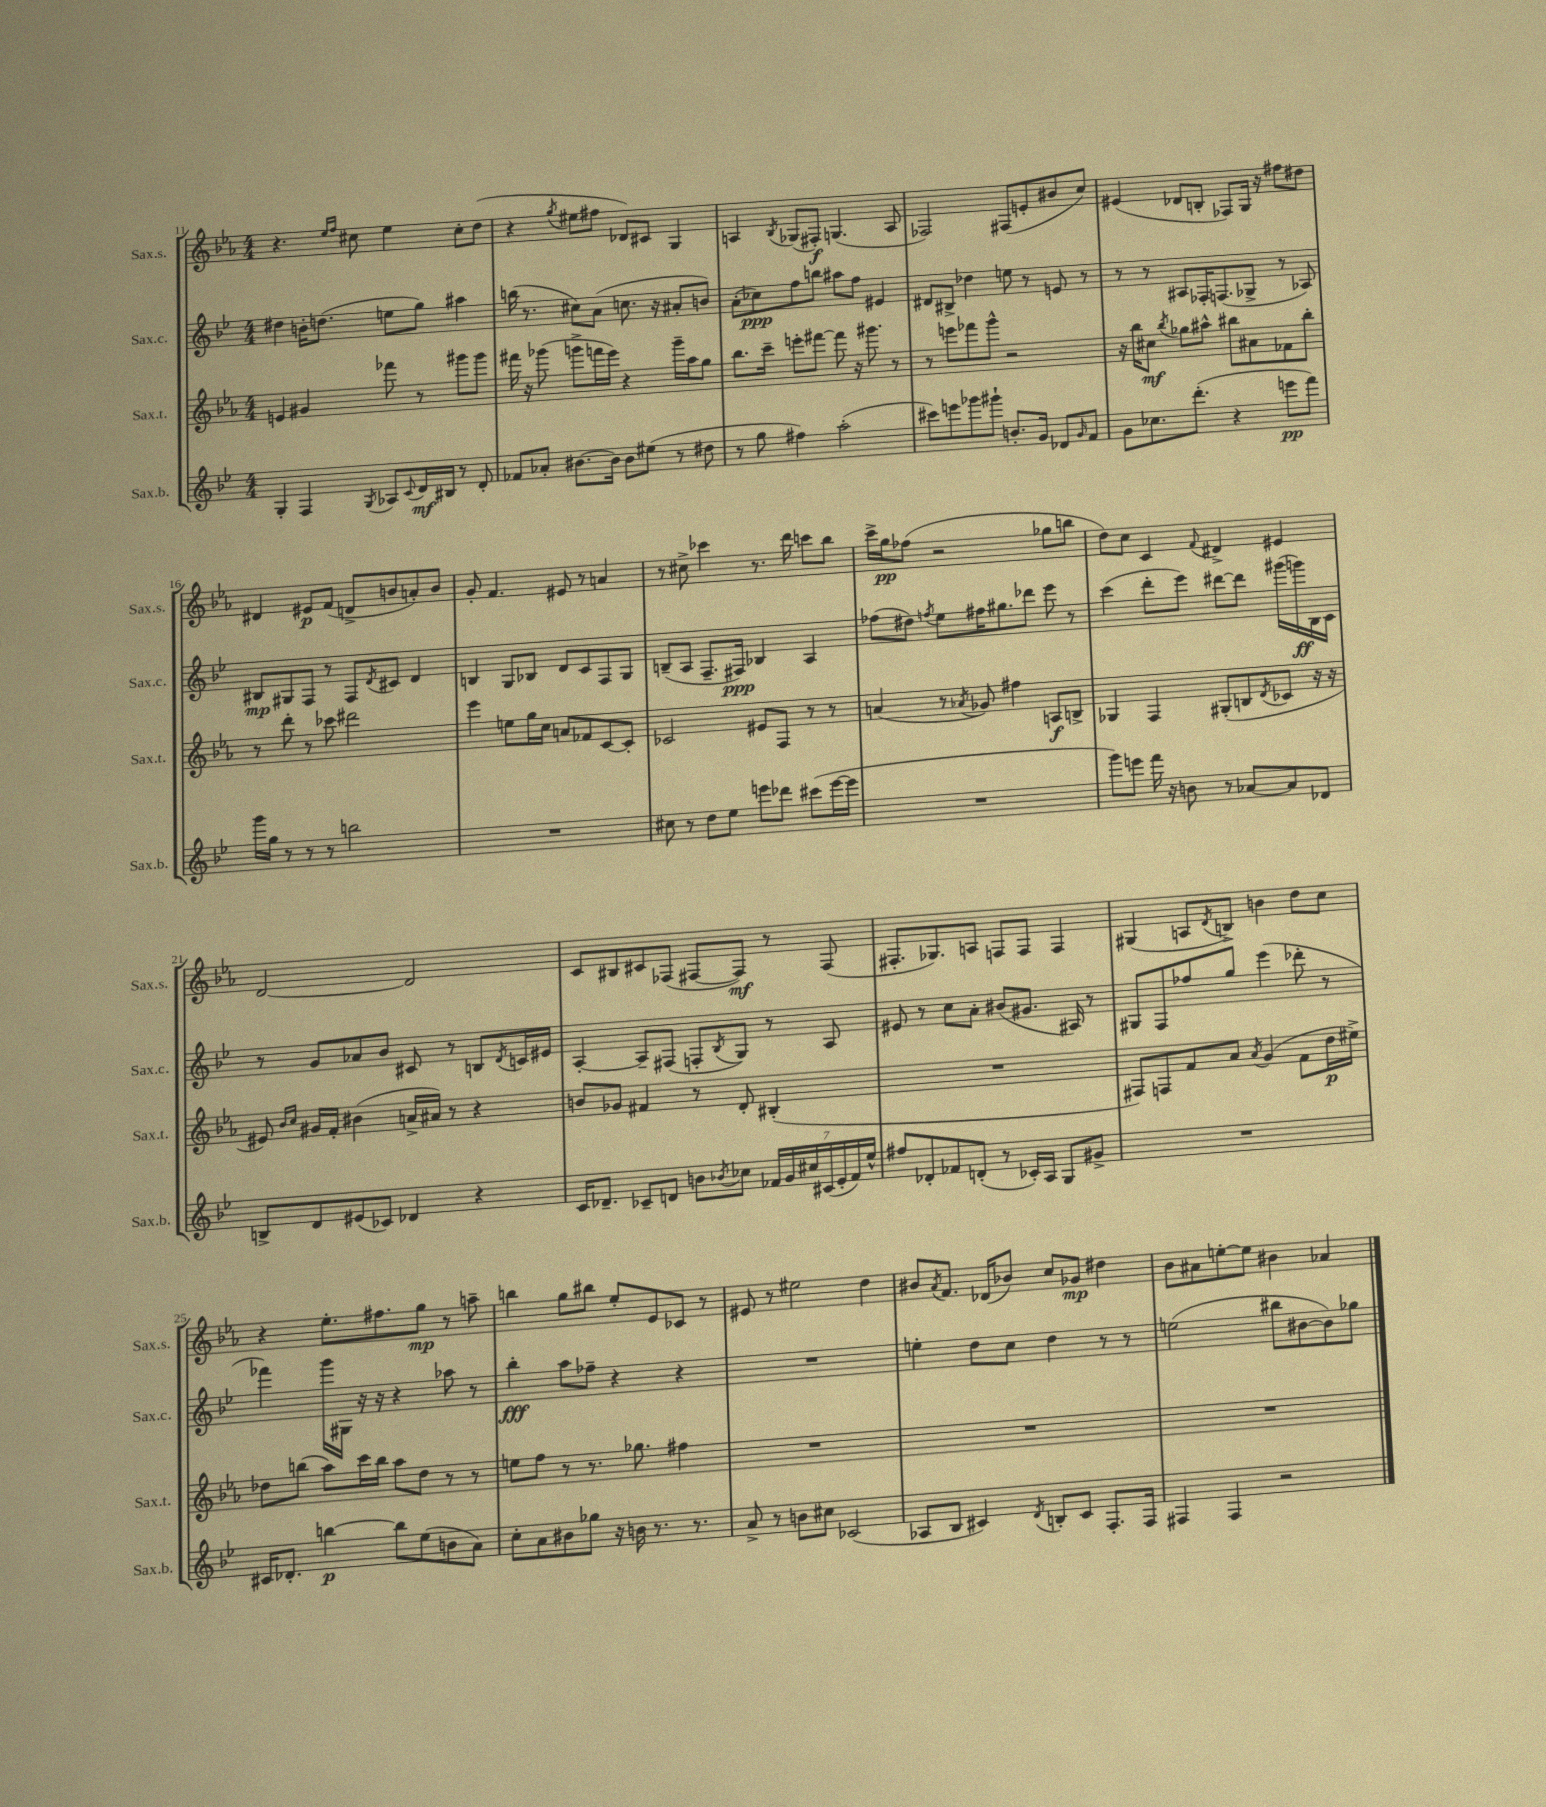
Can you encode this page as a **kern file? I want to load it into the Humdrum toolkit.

**kern	**dynam	**kern	**dynam	**kern	**dynam	**kern	**dynam
*part4	*part4	*part3	*part3	*part2	*part2	*part1	*part1
*staff4	*staff4	*staff3	*staff3	*staff2	*staff2	*staff1	*staff1
*I"Sax.b.	*	*I"Sax.t.	*	*I"Sax.c.	*	*I"Sax.s.	*
*I'Sax.b.	*	*I'Sax.t.	*	*I'Sax.c.	*	*I'Sax.s.	*
*clefG2	*	*clefG2	*	*clefG2	*	*clefG2	*
*k[b-e-]	*	*k[b-e-a-]	*	*k[b-e-]	*	*k[b-e-a-]	*
*M4/4	*	*M4/4	*	*M4/4	*	*M4/4	*
=11	=11	=11	=11	=11	=11	=11	=11
4G'/	.	4en/	.	4dd#X\	.	4.r	.
4F/	.	4g#X/	.	16bn'\KL	.	.	.
.	.	.	.	(8.ddn\J	.	.	.
.	.	.	.	.	.	16qqee-/LL	.
.	.	.	.	.	.	16qqff/JJ	.
.	.	.	.	.	.	8cc#X\	.
8qG/	.	.	.	.	.	.	.
8A-X/L	.	8fff-X\	.	8een\L	.	4ee-\	.
8qqc/	.	.	.	.	.	.	.
16d/L	mf	8r	.	8gg\J)	.	.	.
16B#X/JJ	.	.	.	.	.	.	.
8r	.	8ggg#X\L	.	4aa#X\	.	8cc#'\L	.
8d'/	.	8ggg#\J	.	.	.	(8dd\J	.
=12	=12	=12	=12	=12	=12	=12	=12
8f-X/L	.	16fff#X\	.	(16bbn\	.	4r	.
.	.	16r	.	8.r	.	.	.
8a-X'/J	.	(8ggg-X\	.	.	.	.	.
.	.	.	.	.	.	8qgg/	.
[8.b#X\L	.	8gggn^\L	.	8cc#X\L)	.	8ee#X\L	.
.	.	16fffn\L	.	(8a\J	.	8ff#X\J	.
16b#\Jk]	.	16eee-\JJ)	.	.	.	.	.
8b#\L	.	4r	.	8.ccn\	.	8d-X/L)	.
(8ee#X\J	.	.	.	.	.	8c#X/J	.
.	.	.	.	16r	.	.	.
8r	.	16ggg~\LL	.	8a#X'/L	.	4G/	.
.	.	16aa-\J	.	.	.	.	.
8dd#X\	.	8gg\J	.	8bn/J)	.	.	.
=13	=13	=13	=13	=13	=13	=13	=13
8r	.	8.bb-\L	.	(8a'\L	.	4An/	.
8gg\	.	.	.	8cc-X\)	ppp	.	.
.	.	16ccc~\Jk	.	.	.	.	.
.	.	.	.	.	.	8qB-/	.
4ff#X\)	.	8eeen'\L	.	8ff\	.	(8G-X/L	.
.	.	[8fff#X\J	.	8bbn\J	.	8F#X'/J)	f
(2aa'\	.	8fff#\]	.	8aa#X\L	.	(4.Gn/	.
.	.	16r	.	8ff\J	.	.	.
.	.	8.ggg#X\	.	.	.	.	.
.	.	.	.	4e#X/	.	.	.
.	.	8r	.	.	.	8A/	.
=14	=14	=14	=14	=14	=14	=14	=14
8ccc#X\L)	.	8r	.	8d#X/L	.	2F-X/)	.
8eeen\	.	8eeen\L	.	8B#X^/J	.	.	.
8ggg-X\	.	8fff-X\	.	4dd-X\	.	.	.
8ggg#X`\J	.	8ggg^^\J	.	.	.	.	.
8.bn'/L	.	2r	.	8een\	.	(8F#X/L	.
.	.	.	.	8r	.	8en'/	.
16g/Jk	.	.	.	.	.	.	.
8d-X/L	.	.	.	8en/	.	8b#X/	.
16qqg/	.	.	.	.	.	.	.
8f/J	.	.	.	8r	.	8cc/J)	.
=15	=15	=15	=15	=15	=15	=15	=15
8g\L	.	16r	.	8r	.	(4e#X/	.
.	.	16bb-\KL	.	.	.	.	.
8.cc-X\	.	8cc#X\J	mf	8r	.	.	.
.	.	8qbb-/	.	.	.	.	.
.	.	8gg-X\L	.	8A#X/L	.	8d-X/L	.
(8.ddd'\J	.	.	.	.	.	.	.
.	.	8aa#X^^\J	.	16F-X'/K	.	8Bn'/J	.
.	.	.	.	(8.Fn/	.	.	.
4r	.	8bb#X\L	.	.	.	8F-X/L)	.
.	.	8a#X\	.	8G-X^/J	.	16G/Jk	.
.	.	.	.	.	.	16r	.
8eeen\L	pp	8f-X\	.	8r	.	8ff#X\L	.
8fff\J)	.	8bb#'\J	.	8A-X/)	.	8dd#X\J	.
!!LO:LB:g=z
=16	=16	=16	=16	=16	=16	=16	=16
16ggg\LL	.	8r	.	8B#X/L	mp	4d#X/	.
16gg\JJ	.	.	.	.	.	.	.
8r	.	8ddd'\	.	8G#X/	.	.	.
8r	.	8r	.	8F/J	.	8e#X/L	p
8r	.	8ccc-X\	.	8r	.	(8f/J	.
2bbn\	.	2ddd#X\	.	8F/L	.	8dn^/L	.
.	.	.	.	8qd/	.	.	.
.	.	.	.	8c#X/J	.	8bn/	.
.	.	.	.	4d/	.	8an'/)	.
.	.	.	.	.	.	8b/J	.
=17	=17	=17	=17	=17	=17	=17	=17
1r	.	4eee-\	.	4Bn/	.	8g'/	.
.	.	.	.	.	.	4.f/	.
.	.	8een\L	.	8G/L	.	.	.
.	.	16gg\L	.	8B-X/J	.	.	.
.	.	16cc\JJ	.	.	.	.	.
.	.	8an/L	.	8d/L	.	8e#X/	.
.	.	8f-X/	.	8c/	.	8r	.
.	.	[8c/	.	8F/	.	4an/	.
.	.	8c'/J]	.	8G/J	.	.	.
=18	=18	=18	=18	=18	=18	=18	=18
8cc#X\	.	2c-X/	.	(8Bn~/L	.	8r	.
8r	.	.	.	8A/J	.	8cc#X^\	.
8dd\L	.	.	.	8.F~/L	.	4ccc-X\	.
8ee-\J	.	.	.	.	.	.	.
.	.	.	.	16F#X/Jk)	ppp	.	.
8eeen\L	.	8e#X/L	.	4B-X/	.	8.r	.
8ddd-X\J	.	8F/J	.	.	.	.	.
.	.	.	.	.	.	16ddd\	.
(8ccc#X\L	.	8r	.	4A/	.	8cccn\L	.
[16eee\L	.	8r	.	.	.	8bb-\J	.
16eee\JJ]	.	.	.	.	.	.	.
=19	=19	=19	=19	=19	=19	=19	=19
1r	.	(4an/	.	(8ff-X\L	.	16ccc^\LL	.
.	.	.	.	.	.	16gg\J	pp
.	.	.	.	8dd#X\J)	.	(8ff-X\J	.
.	.	.	.	8qffn/	.	.	.
.	.	8r	.	8ee-\L	.	2r	.
.	.	8qa-X/	.	.	.	.	.
.	.	8g-X/)	.	16ff#X\K	.	.	.
.	.	.	.	8.gg#X\	.	.	.
.	.	4ff#X\	.	.	.	.	.
.	.	.	.	8ddd-X\J	.	.	.
.	.	8An/L	f	8eee-\	.	8gg-X\L	.
.	.	8Bn^/J	.	8r	.	8bbn\J	.
=20	=20	=20	=20	=20	=20	=20	=20
8ggg\L)	.	4G-X/	.	(4ccc\	.	8dd\L)	.
8eeen\J	.	.	.	.	.	8cc\J	.
16fff\	.	4F/	.	8ddd'\L	.	4c/	.
16r	.	.	.	.	.	.	.
8bn\	.	.	.	8eee-\J)	.	.	.
.	.	.	.	.	.	8qqf/	.
8r	.	(8G#X'/L	.	[8ddd#X\L	.	4d#X^/	.
[8a-X/L	.	8Bn/	.	8ddd#\J]	.	.	.
.	.	8qd/	.	.	.	.	.
8a-/]	.	8c-X/J	.	(16ggg#X\LL	.	4e#X/	.
.	.	.	.	16gggn\)	ff	.	.
8d-X/J	.	16r	.	16B-\	.	.	.
.	.	16r	.	16c\JJ	.	.	.
!!LO:LB:g=z
=21	=21	=21	=21	=21	=21	=21	=21
8Bn^/L	.	8e#X/)	.	8r	.	[2d/	.
.	.	16qqb-/LL	.	.	.	.	.
.	.	16qqcc/JJ	.	.	.	.	.
8d/	.	16g#X/LL	.	8g/L	.	.	.
.	.	16f'/JJ	.	.	.	.	.
(8e#X/	.	(4b#X\	.	8a-X/	.	.	.
8c-X/J)	.	.	.	8b-/J	.	.	.
4d-X/	.	16an^/LL	.	8c#X/	.	2d/]	.
.	.	16a#X/JJ)	.	.	.	.	.
.	.	8r	.	8r	.	.	.
4r	.	4r	.	8Bn/L	.	.	.
.	.	.	.	8qd/	.	.	.
.	.	.	.	16cn/L	.	.	.
.	.	.	.	16e#X/JJ	.	.	.
=22	=22	=22	=22	=22	=22	=22	=22
16c/KL	.	8bn/L	.	[4A'/	.	8c/L	.
8.d-X~/J	.	.	.	.	.	.	.
.	.	8g-X/J	.	.	.	8B#X/	.
8c-X~/L	.	4f#X/	.	8A~/L]	.	8c#X/	.
8dn/J	.	.	.	(8F#X/J	.	(8F-X/J	.
8bn\L	.	8r	.	8Fn'/L	.	[8F#X/L	.
8qb-X/	.	.	.	8qB-/	.	.	.
8cc-X\J	.	8d'/	.	8G/J)	.	8F#/J])	mf
28f-X/LL	.	(4B#X'/	.	8r	.	8r	.
28g/	.	.	.	.	.	.	.
28cc#X/	.	.	.	.	.	.	.
(28c#X/	.	.	.	.	.	.	.
.	.	.	.	8A/	.	(8F#/	.
28e-'/	.	.	.	.	.	.	.
28f-/)	.	.	.	.	.	.	.
28ee-^^/JJ	.	.	.	.	.	.	.
=23	=23	=23	=23	=23	=23	=23	=23
8ff#X/L	.	1r	.	8e#X/	.	8.F#X'/L	.
8d-X'/	.	.	.	8r	.	.	.
.	.	.	.	.	.	8.G-X/)	.
8f-X/	.	.	.	8cc\L	.	.	.
(8dn'/J	.	.	.	8a'\J	.	8An/J	.
8r	.	.	.	(8b#X/L	.	8Fn/L	.
16c-X'/LL)	.	.	.	8.g#X/J	.	8F/J	.
16A/JJ	.	.	.	.	.	.	.
8G/L	.	.	.	.	.	4F/	.
.	.	.	.	16A#X/)	.	.	.
8g#X^/J	.	.	.	8r	.	.	.
=24	=24	=24	=24	=24	=24	=24	=24
1r	.	8F#X/L)	.	8G#X/L	.	(4G#X/	.
.	.	8Fn/	.	8F/	.	.	.
.	.	8f/	.	8ff-X/	.	8An/L	.
.	.	.	.	.	.	8qd/	.
.	.	8a-/J	.	8gg/J	.	8Bn^/J)	.
.	.	8qa-/	.	.	.	.	.
.	.	(4g/	.	(4eee-\	.	4bn\	.
.	.	8f\L	.	8ddd-X'\	.	8dd\L	.
.	.	16dd\L	p	8r	.	8cc\J	.
.	.	16ee#X^\JJ)	.	.	.	.	.
!!LO:LB:g=z
=25	=25	=25	=25	=25	=25	=25	=25
16c#X/KL	.	8dd-X\L	.	4fff-X\)	.	4r	.
8.d-X'/J	.	.	.	.	.	.	.
.	.	(8bbn\J	.	.	.	.	.
[4bbn\	p	8aa-\L)	.	16ggg\LL	.	8.ee-'\L	.
.	.	.	.	16G#X\JJ	.	.	.
.	.	16ccc\L	.	16r	.	.	.
.	.	16bb\JJ	.	16r	.	8.ff#X\	.
8bb\L]	.	8aa-\L	.	4r	.	.	.
(8ee-\	.	8dd-\J	.	.	.	8gg\J	mp
8bn\	.	8r	.	8aa-X\	.	8r	.
8a\J)	.	8r	.	8r	.	8aan~\	.
=26	=26	=26	=26	=26	=26	=26	=26
8cc'\L	.	8een\L	.	4bb-'\	fff	4bbn\	.
8a\	.	8ff\J	.	.	.	.	.
8b#X\	.	8r	.	8aa\L	.	8gg\L	.
8gg-X\J	.	8.r	.	8ff-X~\J	.	8bb#X\J	.
16r	.	.	.	4r	.	8ee-'/L	.
16bn\	.	8.gg-X\	.	.	.	.	.
8.r	.	.	.	.	.	8e-/	.
.	.	4ff#X\	.	4r	.	8c-X/J	.
8.r	.	.	.	.	.	.	.
.	.	.	.	.	.	8r	.
=27	=27	=27	=27	=27	=27	=27	=27
8a^/	.	1r	.	1r	.	8e#X/	.
8r	.	.	.	.	.	8r	.
8bn\L	.	.	.	.	.	2ee#X\	.
8cc#X\J	.	.	.	.	.	.	.
(2c-X/	.	.	.	.	.	.	.
.	.	.	.	.	.	4dd\	.
=28	=28	=28	=28	=28	=28	=28	=28
8A-X/L	.	1r	.	4een'\	.	8b#X/L	.
.	.	.	.	.	.	8qa-/	.
8B-/J	.	.	.	.	.	8.f/J	.
4c#X/)	.	.	.	8dd\L	.	.	.
.	.	.	.	.	.	(16d-X/KL	.
.	.	.	.	8cc\J	.	8b-X/J)	.
8qd/	.	.	.	.	.	.	.
8Bn'/L	.	.	.	4dd\	.	8cc/L	.
8c#/J	.	.	.	.	.	8g-X/J	mp
8.F'/L	.	.	.	8r	.	4dd#X\	.
.	.	.	.	8r	.	.	.
16F/Jk	.	.	.	.	.	.	.
=29	=29	=29	=29	=29	=29	=29	=29
4F#X/	.	1r	.	(2een\	.	8b-\L	.
.	.	.	.	.	.	8a#X\	.
4F#/	.	.	.	.	.	[8een'\	.
.	.	.	.	.	.	8ee\J]	.
2r	.	.	.	8bb#X\L	.	4b#X\	.
.	.	.	.	[8b#X\	.	.	.
.	.	.	.	8b#\])	.	4a-X/	.
.	.	.	.	8gg-X\J	.	.	.
==	==	==	==	==	==	==	==
*-	*-	*-	*-	*-	*-	*-	*-
